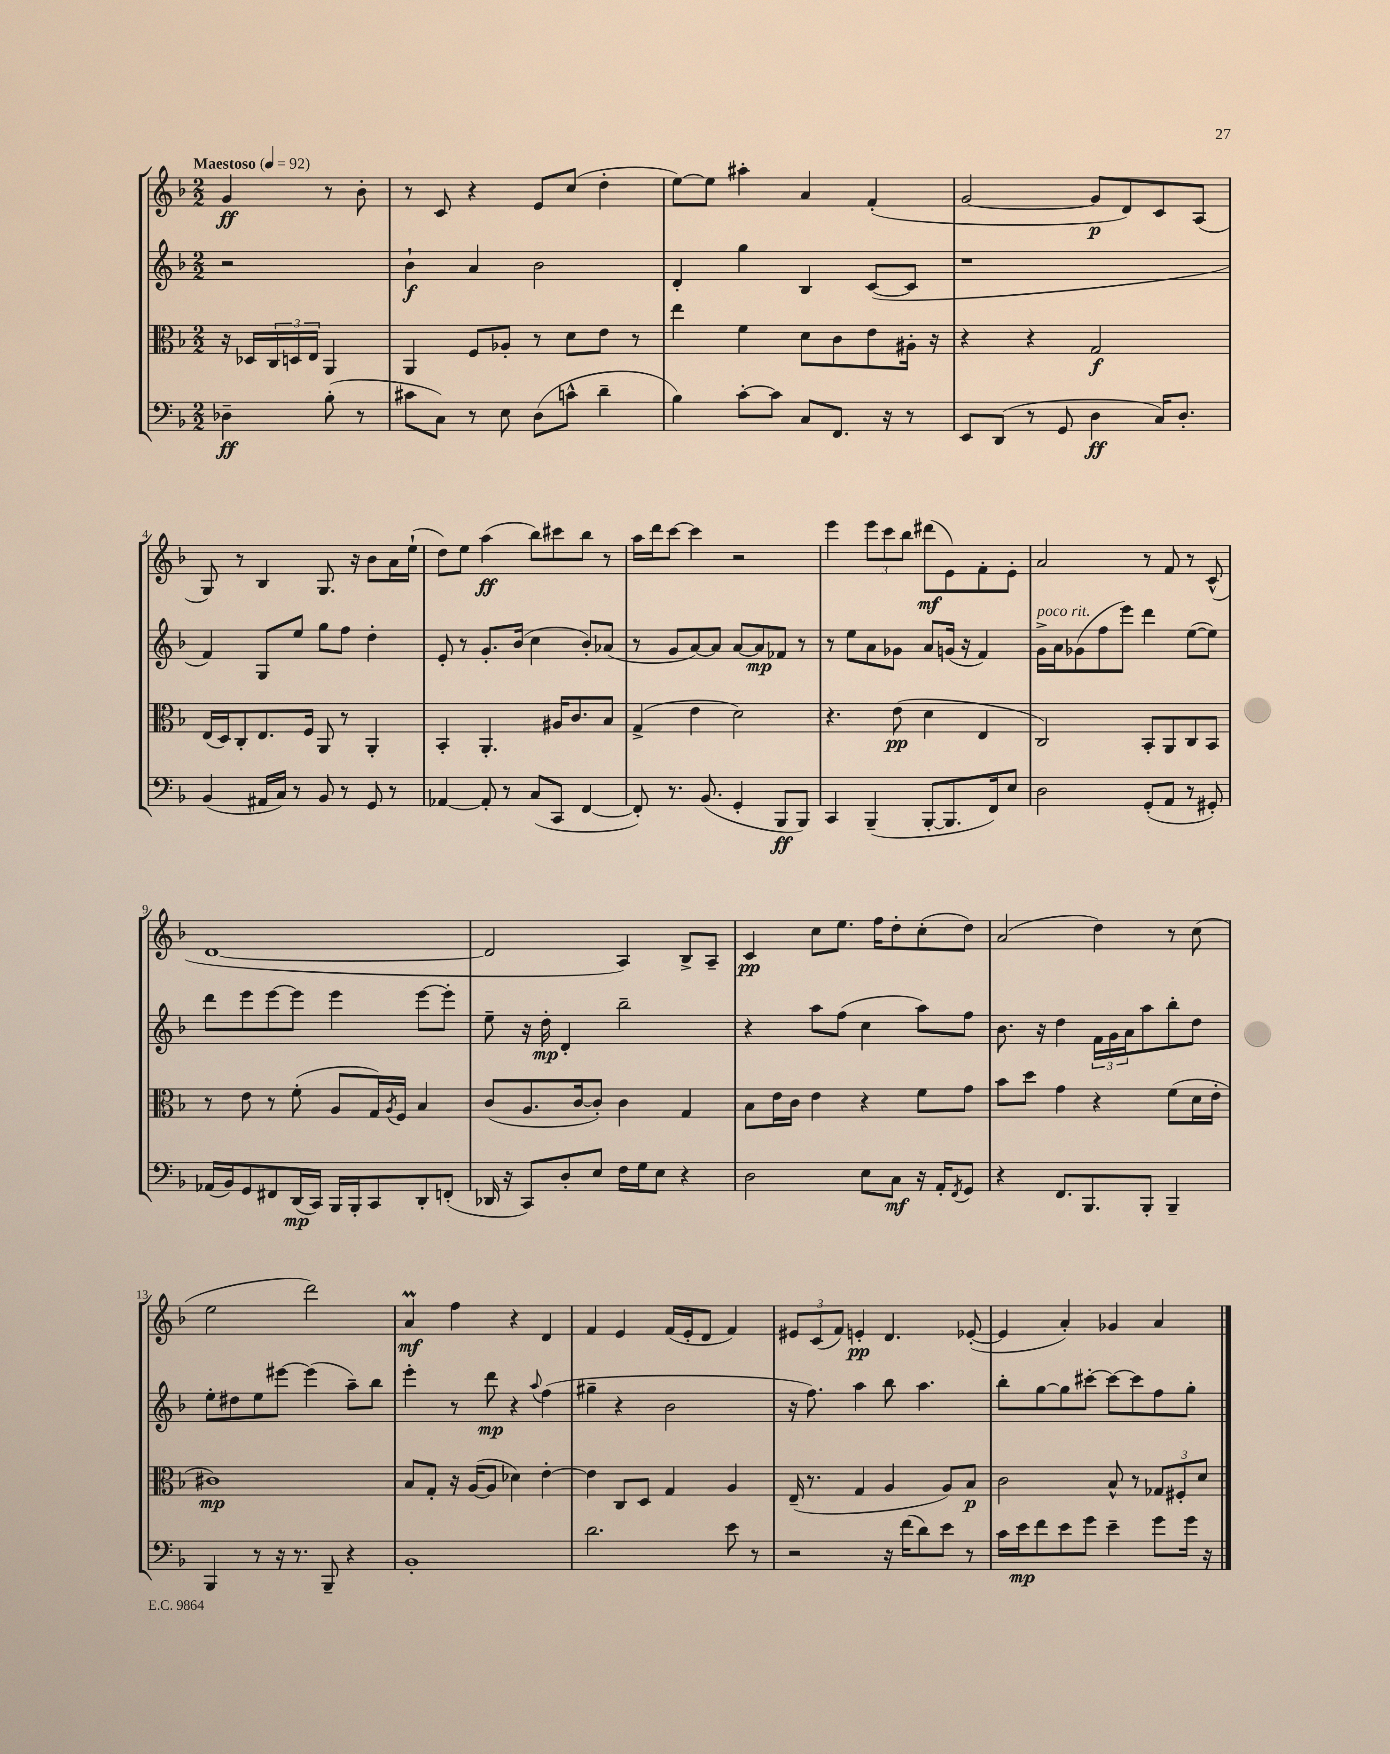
<<
\new StaffGroup <<
\new Staff = "s0" {
    \clef treble \key f \major \numericTimeSignature \time 2/2 \partial 2 \tempo "Maestoso" 4 = 92
    g'4\ff r8 bes'8-. |
    r8 c'8 r4 e'8 c''8( d''4-. |
    e''8~) e''8 ais''4-. a'4 f'4-.( |
    g'2~ g'8\p d'8) c'8 a8( |
    g8) r8 bes4 g8. r16 bes'8 a'16 e''16-!( |
    d''8) e''8 a''4\ff( bes''8) cis'''8 bes''8 r8 |
    a''16 d'''16 c'''8~ c'''4 r2 |
    e'''4 \tuplet 3/2 { e'''8 c'''8 bes''8 } dis'''8\mf( e'8) f'8-. e'8-. |
    a'2 r8 f'8 r8 c'8-^( |
    d'1~ |
    d'2 a4) bes8-> a8-- |
    c'4\pp c''8 e''8. f''16 d''8-. c''8-.( d''8) |
    a'2( d''4) r8 c''8( |
    e''2 d'''2) |
    a'4\prall\mf f''4 r4 d'4 |
    f'4 e'4 f'16( e'16-. d'8 f'4) |
    \tuplet 3/2 { eis'8 c'8( f'8) } e'4-.\pp d'4. ees'8~-.( |
    ees'4 a'4-.) ges'4 a'4 \bar "|." |
}
\new Staff = "s1" {
    \clef treble \key f \major \numericTimeSignature \time 2/2 \partial 2
    r2 |
    bes'4-!\f a'4 bes'2 |
    d'4-. g''4 bes4 c'8~( c'8 |
    r1 |
    f'4) g8 e''8 g''8 f''8 d''4-. |
    e'8-. r8 g'8.-. bes'16( c''4 bes'8-.) aes'8( |
    r8 g'8 a'8~) a'8 a'8~ a'8\mp fes'8 r8 |
    r8 e''8 a'8 ges'8 a'8 g'16( r16 f'4) |
    g'16->^\markup { \italic "poco rit." } a'16 ges'8( f''8 e'''8) d'''4 e''8~( e''8) |
    d'''8 e'''8 e'''8~ e'''8 e'''4 e'''8~ e'''8-. |
    e''8-- r16 d''16-.\mp d'4-. bes''2-- |
    r4 a''8 f''8( c''4 a''8) f''8 |
    bes'8. r16 d''4 \tuplet 3/2 { f'16 g'16 a'16 } a''8 bes''8-. d''8 |
    e''8-. dis''8 e''8 eis'''8~ eis'''4( a''8--) bes''8 |
    e'''4-. r8 d'''8\mp r4 \appoggiatura { a''8 } f''4( |
    gis''4-- r4 bes'2 |
    r16 f''8.) a''4 bes''8 a''4. |
    bes''8-. g''8~ g''8 cis'''8~-. cis'''8~ cis'''8 f''8 g''8-. \bar "|." |
}
\new Staff = "s2" {
    \clef alto \key f \major \numericTimeSignature \time 2/2 \partial 2
    r16 des16 \tuplet 3/2 { c16 d16 e16 } a,4 |
    a,4 f8 aes8-. r8 d'8 e'8 r8 |
    e''4 f'4 d'8 c'8 e'8 ais16-. r16 |
    r4 r4 g2\f |
    e16( d16) c8-. e8. f16 a,8 r8 a,4-. |
    bes,4-. a,4.-. ais16 c'8. bes8 |
    g4->( e'4 d'2) |
    r4. e'8\pp( d'4 e4 |
    c2) bes,8-. a,8 c8 bes,8 |
    r8 e'8 r8 f'8-.( a8 g16) \acciaccatura { a8 } f16 bes4 |
    c'8( a8. c'16~ c'8-.) c'4 g4 |
    bes8 e'16 c'16 e'4 r4 f'8 g'8 |
    bes'8 d''8 g'4 r4 f'8( d'16 e'16-. |
    cis'1\mp) |
    bes8 g8-. r16 a16~( a8 des'4) e'4~-. |
    e'4 c8 d8 g4 a4 |
    e16--( r8. g4 a4 a8) bes8\p |
    c'2 bes8-^ r8 \tuplet 3/2 { ges8 fis8-. d'8 } \bar "|." |
}
\new Staff = "s3" {
    \clef bass \key f \major \numericTimeSignature \time 2/2 \partial 2
    des4--\ff bes8-.( r8 |
    cis'8 c8) r8 e8 d8( c'8-^ d'4-- |
    bes4) c'8~-. c'8 c8 f,8. r16 r8 |
    e,8 d,8( r8 g,8 d4\ff c16) d8.-. |
    bes,4( ais,16 c16) r8 bes,8 r8 g,8 r8 |
    aes,4~ aes,8-. r8 c8( c,8 f,4~ |
    f,8-.) r8. bes,8.( g,4-. bes,,8\ff bes,,8) |
    c,4 bes,,4--( bes,,8~-. bes,,8. f,16) e8 |
    d2 g,8-.( a,8 r8 gis,8-.) |
    aes,16( bes,16) g,8 fis,8 d,16\mp( c,16) bes,,16 bes,,16-. c,8 d,8-. f,8-.( |
    des,16 r16 c,8) d8-. e8 f16 g16 e8 r4 |
    d2 e8 c8\mf r16 a,16-. \acciaccatura { f,8 } g,8 |
    r4 f,8. bes,,8. bes,,8-. bes,,4-- |
    bes,,4 r8 r16 r8. bes,,8-- r4 |
    bes,1-. |
    d'2. e'8 r8 |
    r2 r16 f'16( d'8) e'8 r8 |
    c'16 e'16\mp f'8 e'8 g'8 e'4-- g'8 g'16 r16 \bar "|." |
}
>>
>>
